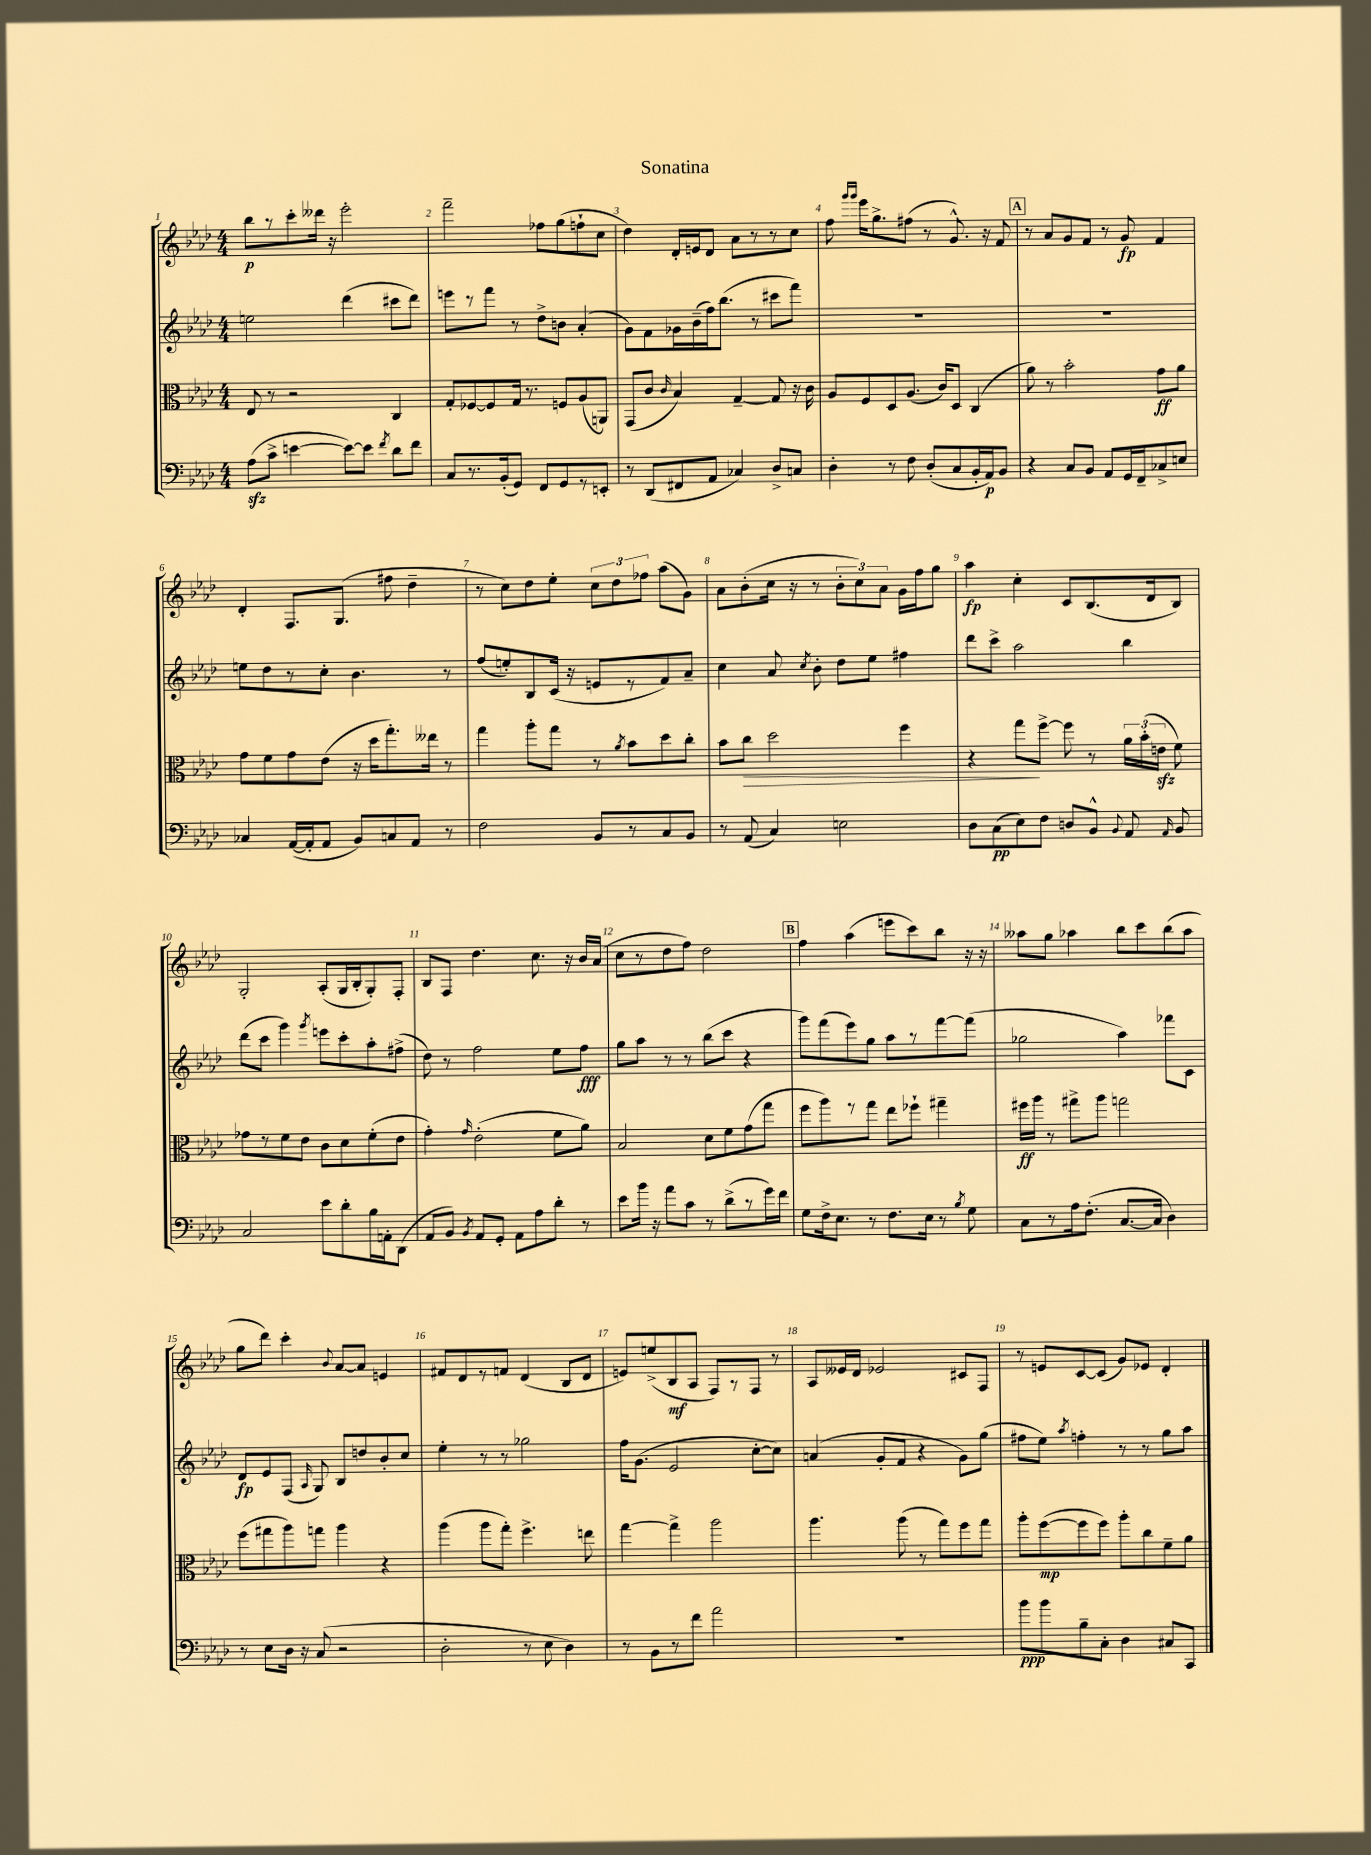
\header { title = "Sonatina" }
<<
\new StaffGroup <<
\new Staff = "s0" {
    \clef treble \key aes \major \numericTimeSignature \time 4/4
    \autoBeamOff bes''8[\p r8 c'''8-. deses'''16] r16 ees'''2-. |
    f'''2-- fes''8[ g''8( f''8-! c''8] |
    des''4) des'16[-. e'16 des'8] aes'8[ r8 r8 c''8] |
    f''8 \grace { g'''16[ g'''16] } ees'''16[ g''8.-> fis''8]( r8 g'8.-^) r16 f'8 |
    \mark \markup { \box "A" } r8 aes'8[ g'8 f'8] r8 g'8\fp f'4 |
    des'4-. f8.[ g8.]( fis''8 des''4-- |
    r8 c''8[) des''8 ees''8]-. \tuplet 3/2 { c''8[ des''8 fes''8] } aes''8[( g'8]) |
    aes'8[ bes'8-.( c''16] r16 r8 \tuplet 3/2 { bes'8[-. c''8) aes'8] } g'16[ f''16 g''8] |
    aes''4\fp c''4-. c'8[ bes8.( des'16 bes8]) |
    g2-. aes8[-.( g16 bes16-. g8-.) f8]-. |
    bes8[ f8] des''4. c''8. r16 bes'16[ aes'16]( |
    c''8[ r8 des''8 f''8]) des''2 |
    \mark \markup { \box "B" } f''4 aes''4( e'''8[ c'''8) bes''8] r16 r16 |
    aeses''8[ g''8] aes''4 bes''8[ c'''8 bes''8( aes''8] |
    g''8[ des'''8]) c'''4-. \appoggiatura { bes'8 } aes'8[~ aes'8] e'4 |
    fis'8[ des'8 r8 f'8] des'4( bes8[ des'8] |
    e'8[) e''8->( bes8\mf aes8] f8[) r8 f8] r8 |
    aes8[ eeses'16 des'16] ees'2 cis'8[ f8] |
    r8 e'8[ c'8~ c'8]( g'8[) ees'8] des'4-. \bar "|." |
}
\new Staff = "s1" {
    \clef treble \key aes \major \numericTimeSignature \time 4/4
    \autoBeamOff e''2 des'''4( cis'''8[ des'''8]) |
    e'''8[ r8 f'''8] r8 des''8[-> b'8] aes'4-.( |
    g'8[) f'8 ges'16 bes'16--( f''16) bes''8.]( r8 cis'''8[ f'''8]) |
    R1 |
    \mark \markup { \box "A" } R1 |
    e''8[ des''8 r8 c''8]-. bes'4. r8 |
    f''8[( e''8-.) bes8 c'16]( r16 e'8[ r8 f'8) aes'8]-- |
    c''4 aes'8 \acciaccatura { c''8 } bes'8-. des''8[ ees''8] fis''4 |
    des'''8[ c'''8]-> aes''2 bes''4 |
    des'''8[( c'''8] g'''4) \acciaccatura { g'''8 } e'''8[ c'''8-. aes''8-. fis''8]->( |
    des''8) r8 f''2 ees''8[ f''8]\fff |
    g''8[ aes''8] r8 r8 bes''8[( c'''8] r4 |
    \mark \markup { \box "B" } g'''8[) f'''8( ees'''8) g''8] aes''8[ r8 f'''8~ f'''8]( |
    ges''2 aes''4) fes'''8[ c'8] |
    des'8[\fp ees'8 f8]( \grace { aes16 } g8) bes8[ d''8 bes'8-. c''8] |
    ees''4-. r8 r8 ges''2 |
    f''16[ g'8.]( ees'2 c''8[~-. c''8]) |
    a'4( g'8[-. f'8] r4 g'8[) g''8]( |
    fis''8[ ees''8]) \acciaccatura { aes''8 } f''4-. r8 r8 g''8[ aes''8] \bar "|." |
}
\new Staff = "s2" {
    \clef alto \key aes \major \numericTimeSignature \time 4/4
    \autoBeamOff ees8 r8 r2 c4 |
    g8[-. fes8~ fes8 g16] r8. f8[ aes8( a,8]) |
    g,8[( c'8] \grace { c'16 } bes4) g4~-- g8 r16 c'16 |
    aes8[ f8 des8 aes8.]( c'16[) des8] c4( |
    \mark \markup { \box "A" } aes'8) r8 bes'2-. g'8[\ff aes'8] |
    g'8[ f'8 g'8 ees'8]( r16 des''16[ g''8.-.) eeses''16] r8 |
    g''4 aes''8[-. g''8] r8 \acciaccatura { aes'8 } bes'8[ des''8 c''8]-. |
    bes'8[ c''8]\> des''2 f''4 |
    r4 g''8[\! f''8]~-> f''8 r8 \tuplet 3/2 { aes'16[ bes'16-.( e'16]\sfz } f'8) |
    ges'8[ r8 f'8 ees'8] c'8[ des'8 f'8-.( ees'8] |
    g'4-.) \grace { g'16 } ees'2-.( f'8[ aes'8]) |
    bes2 des'8[ f'8 g'8( g''8] |
    \mark \markup { \box "B" } f''8[ aes''8) r8 g''8] ees''8[ fes''8]-! gis''4-- |
    fis''16[\ff aes''16] r8 gis''8[-> aes''8] g''2 |
    f''8[( gis''8 aes''8) g''8] aes''4 r4 |
    aes''4( aes''8[ g''8]-.) f''4.-> e''8 |
    g''4~ g''4-> aes''2 |
    aes''4. aes''8( r8 g''8[) f''8 g''8] |
    aes''8[-. f''8~\mp( f''8 f''8]) aes''8[-. c''8 f'8-- aes'8] \bar "|." |
}
\new Staff = "s3" {
    \clef bass \key aes \major \numericTimeSignature \time 4/4
    \autoBeamOff aes8[\sfz( c'8]-> e'4~ e'8[~) e'8] \acciaccatura { f'8 } des'8[ f'8] |
    c8[ r8. bes,16-.( g,8]) f,8[ g,8 r8 e,8]-. |
    r8 des,8[( fis,8 aes,8] ces4) des8[-> c8] |
    des4-. r8 f8 des8[-.( c8 bes,16-. aes,16\p) bes,8] |
    \mark \markup { \box "A" } r4 c8[ bes,8] aes,8[ g,16 f,16-- ces8-> e8] |
    ces4 aes,16[~( aes,16-. aes,8] bes,8[) c8 aes,8] r8 |
    f2 bes,8[ r8 c8 bes,8] |
    r8 aes,8( c4) e2 |
    des8[ c8\pp( ees8) f8] d8[ bes,8]-^ \appoggiatura { bes,8 } aes,8 \grace { aes,16 } bes,8 |
    c2 ees'8[ des'8-. bes16 a,16-. des,8]( |
    aes,8[ bes,8]) \acciaccatura { bes,8 } aes,8[ g,8]-. aes,8[ aes8 des'8]-. r8 |
    ees'8[ bes'16] r16 aes'8[ c'8] r8 des'8[->( r8 g'16) f'16] |
    \mark \markup { \box "B" } g8[ f16-> ees8.] r8 f8.[ ees16] r8 \acciaccatura { bes8 } g8 |
    c8[ r8 aes16 f8.]-.( c8.[~ c16] des4) |
    r8 ees8[ des16] r16 c8( r2 |
    des2-. r8 ees8 des4) |
    r8 bes,8[ r8 f'8] aes'2 |
    R1 |
    bes'8[\ppp bes'8 bes8-- c8]-. des4 cis8[ c,8] \bar "|." |
}
>>
>>
\layout { \context { \Score \override BarNumber.break-visibility = ##(#f #t #t) barNumberVisibility = #all-bar-numbers-visible } }
